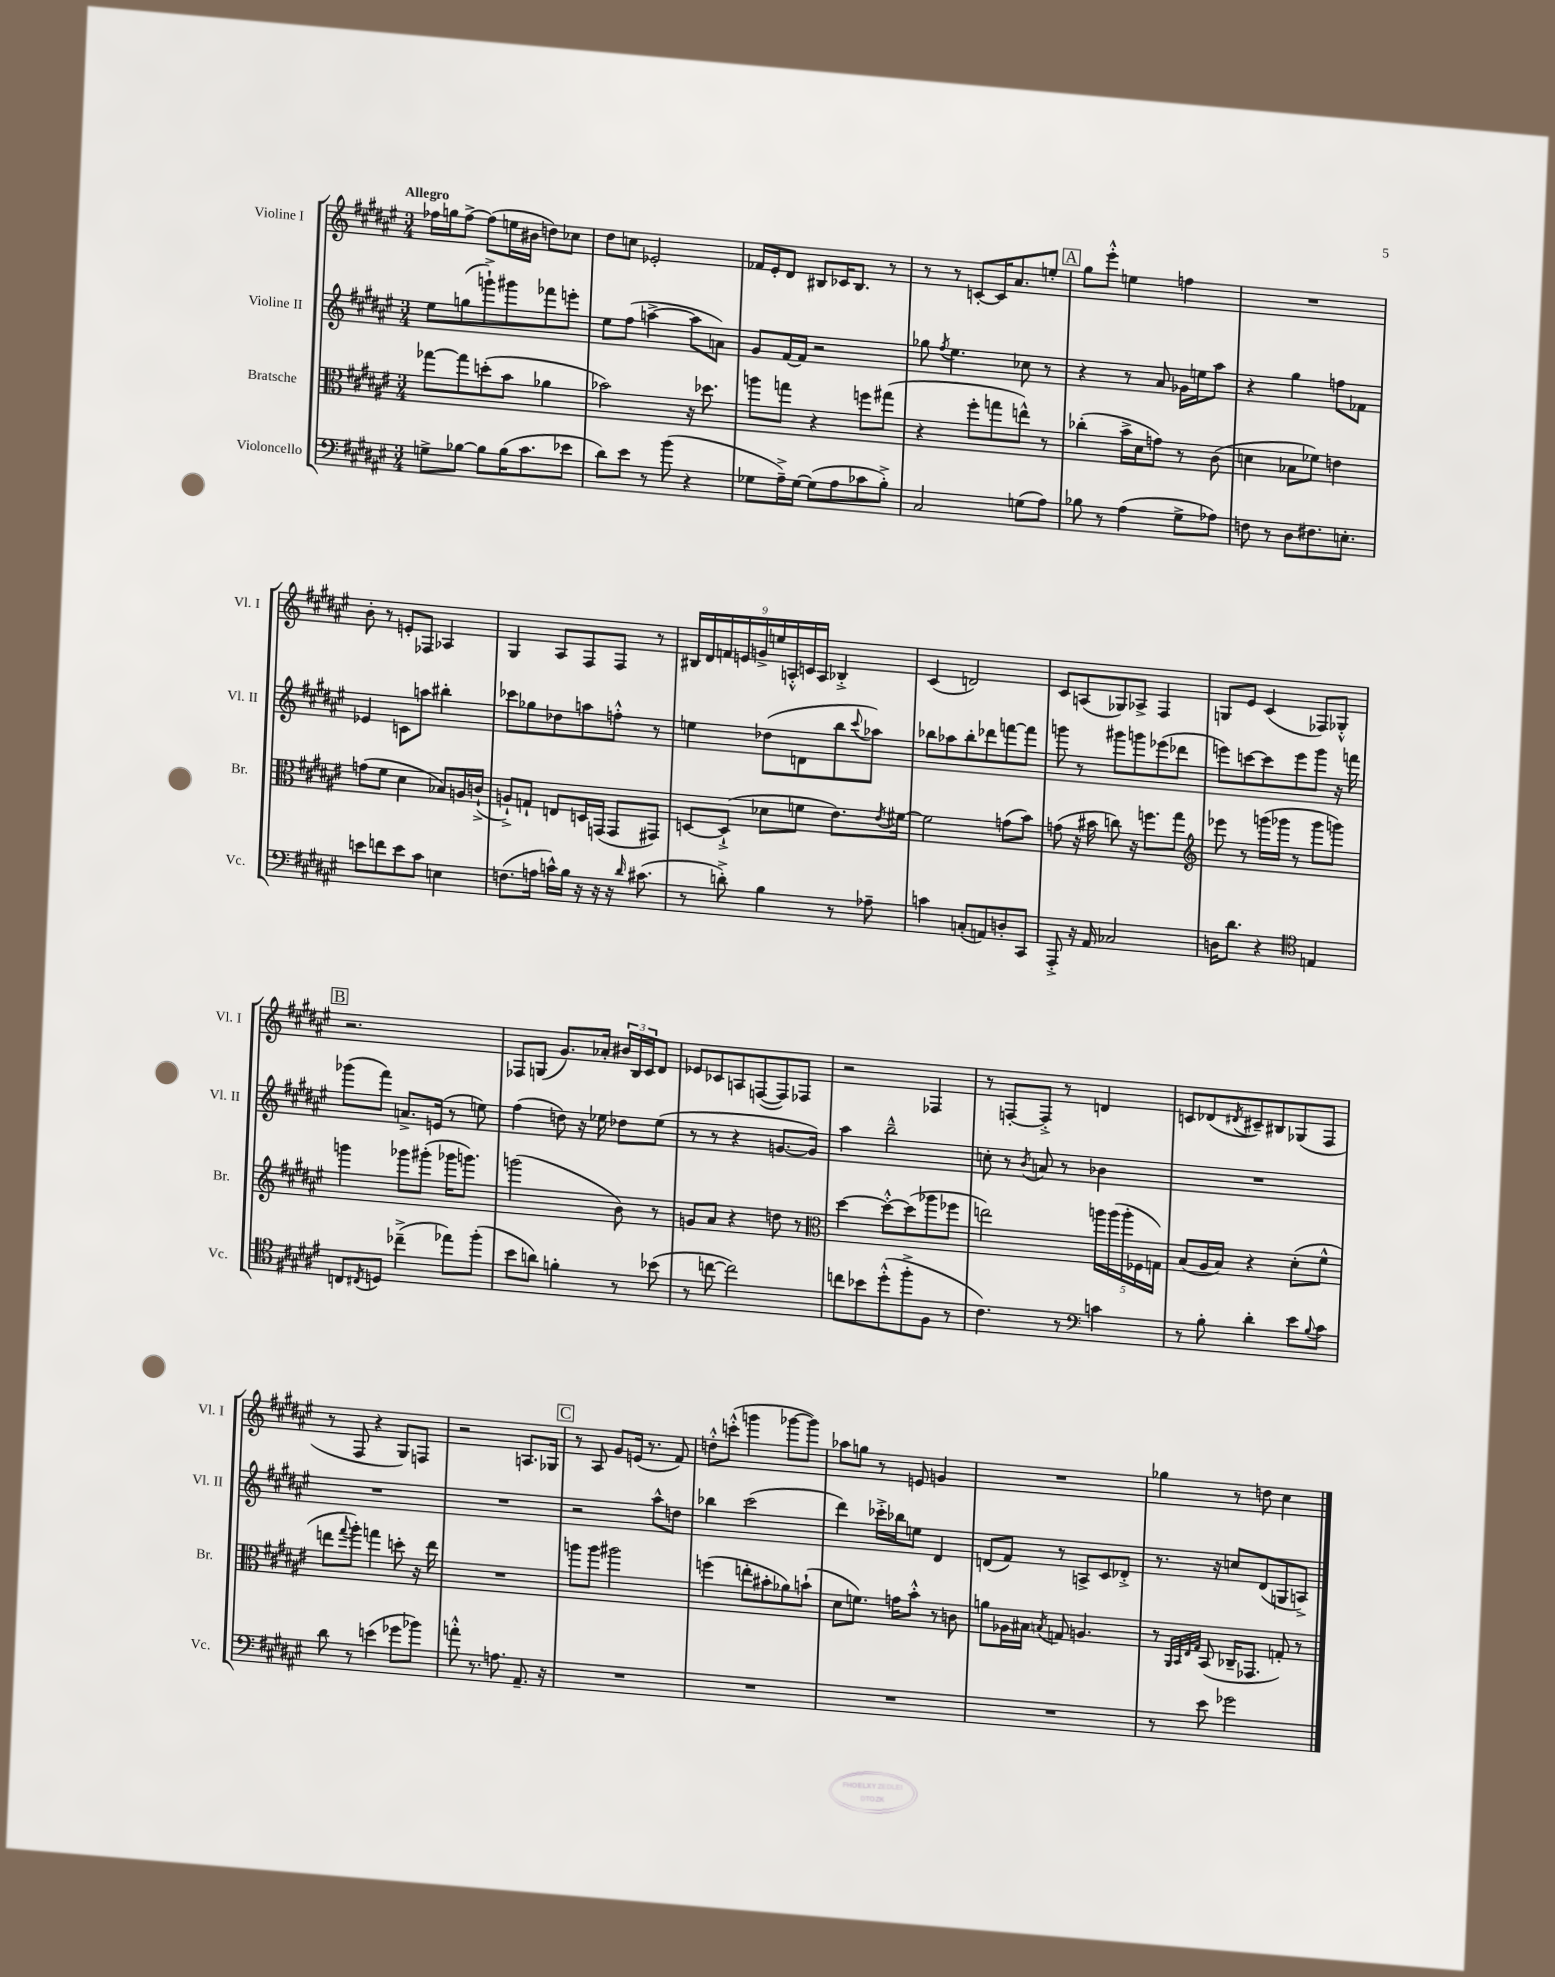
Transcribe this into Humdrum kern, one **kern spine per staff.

**kern	**kern	**kern	**kern
*part4	*part3	*part2	*part1
*staff4	*staff3	*staff2	*staff1
*I"Violoncello	*I"Bratsche	*I"Violine II	*I"Violine I
*I'Vc.	*I'Br.	*I'Vl. II	*I'Vl. I
*clefF4	*clefC3	*clefG2	*clefG2
*k[f#c#g#d#a#e#]	*k[f#c#g#d#a#e#]	*k[f#c#g#d#a#e#]	*k[f#c#g#d#a#e#]
*M3/4	*M3/4	*M3/4	*M3/4
=1	=1	=1	=1
!	!	!	!LO:TX:a:B:t=Allegro
8Gn^\L	[8gg-X\L	8ee#\L	16ff-X\LL
.	.	.	16ggn\J
[8B-X\J	8gg-\]	(8ggn\	[8ff-^\J
8B-\L]	(8ddn'\	8gggn`^\)	(8ff-\L]
(16B-\K	8b\J	8ggg#X\	16een\L
8.c#\	.	.	16b#X\JJ
.	4a-X\	8fff-X\	8ddn\L)
8e-X\J	.	8eeen'\J	8cc-X\J
=2	=2	=2	=2
8d#\L)	2b-X\)	8ee#\L	8dd#\L
8e#\J	.	(8ff#\J	8ccn\J
8r	.	[4aan^\	2e-X'/
(8b\	.	.	.
4r	16r	8aa\L]	.
.	8.dd-X\	.	.
.	.	8an\J)	.
=3	=3	=3	=3
8G-X\L	8aan\L	8g#/L	16f-X/LL
.	.	.	16e#'/J
16A#~^\L)	8ggn\J	[16f#/L	8d#/J
[16G-\JJ	.	16f#/JJ]	.
(8G-\L]	4r	2r	8B#X/L
8A#\	.	.	16c-X/K
.	.	.	8.B#/J
8c-X\	8ffn\L	.	.
8B'^\J)	(8gg#X\J	.	8r
=4	=4	=4	=4
2C#/	4r	8gg-X\	8r
.	.	8qff#/	.
.	.	4.ee#\	8r
.	8ff#'\L	.	[8cn'/L
.	8ggn\	.	16c/K]
.	.	.	8.a#/
(8Gn\L	8een^^\J)	8cc-X\	.
8A#\J)	8r	8r	8een'/J
!!LO:REH:place=s1:t=A
=5	=5	=5	=5
8B-X\	(4cc-X'\	4r	8gg#\L
8r	.	.	8eee#'^^\J
(4A#\	16b^\LL	8r	4een\
.	16d#\J	.	.
.	8gn\J)	8a#/	.
8G#^\L	8r	16g-X\LL	4ffn\
.	.	16een\J	.
8A-X\J)	(8c#\	8aa#\J	.
=6	=6	=6	=6
8Fn\	4dn\	4r	2.r
8r	.	.	.
8D#\L	8B-X\L	4gg#\	.
8.F#X\	8f-X\J)	.	.
.	4en\	8ffn\L	.
8.En'\J	.	.	.
.	.	8f-X\J	.
!!LO:LB:g=z
=7	=7	=7	=7
8en\L	(8gn\L	4e-X/	8b'\
8fn\	8f#\J	.	8r
8e\	4d#\	8cn\L	8en'/L
8c#\J	.	8aan\J	8F-X/J
4En\	8B-X/L)	4bb#X'\	4A-X/
.	16An/L	.	.
.	(16cn`^/JJ	.	.
=8	=8	=8	=8
(8.Fn\L	8An`^/L)	8ccc-X\L	4G#/
.	8Gn`/J	8gg-X\	.
16An\Jk	.	.	.
16cn^^\LL)	8En/L	8dd-X\	8A#/L
16B\JJ	.	.	.
16r	16Dn/L	8aan\	8F#/
16r	(16GGn/JJ	.	.
16r	8GG/L	8ffn'^^\J	8F#/J
16qqd#/	.	.	.
(8.c#X\	.	.	.
.	8GG#X/J)	8r	8r
=9	=9	=9	=9
8r	[8Dn/L	4een\	18B#X/LL
.	.	.	18d#/
.	.	.	18fn/
8dn'^\)	(8D`^/J]	.	.
.	.	.	18en/
.	.	.	18gn^/
4B\	8d-X\L	(8dd-X\L	.
.	.	.	18een/
.	.	.	18An'^^/
.	8fn\J	8dn\	.
.	.	.	18cn/
.	.	.	18A/JJ
8r	8.e#\L)	8bb\	4B-X'^/
.	.	8qqccc#/	.
8A-X~\	.	8aa-X\J)	.
.	8qe#/	.	.
.	[16f#X\Jk	.	.
=10	=10	=10	=10
4cn\	2f#\]	8bb-X\L	(4c#/
.	.	8aa-X\	.
(8Cn'/L	.	8bb-'\	2dn/)
8AAn/)	.	8ddd-X\	.
8Dn'/	(8gn\L	[8fffn\	.
8CC#/J	8b\J)	8fff\J]	.
=11	=11	=11	=11
8AAA#'^/	(8gn\	8gggn\	8c#/L
16r	16r	8r	(8An/
16AA#/	16b#X\	.	.
2C-X/	8ccn\)	8ggg#X\L	8G-X/)
.	16r	8gggn\	8A-X^/J
.	8.ffn\L	.	.
.	.	(8eee-X\	4F#/
.	8gg#\J	8ddd-X\J	.
=12	=12	=12	=12
*	*clefG2	*	*
16Dn\KL	8eee-X\	8eeen\L)	8Gn/L
8.d#\J	.	.	.
.	8r	[8cccn\	8e#/J
4r	(16gggn\LL	8ccc\]	(4c#/
.	16ggg-X\JJ	.	.
.	8r	8eee\	.
*clefC4	*	*	*
4En/	8ggg-\L	8ggg#\J	8F-X/L)
.	8gggn\J)	16r	8G-X'^^/J
.	.	16fffn\	.
!!LO:LB:g=z
!!LO:REH:place=s1:t=B
=13	=13	=13	=13
8Cn/L	4gggn\	(8ggg-X\L	2.r
8qC#X/	.	.	.
8Dn/J	.	8fff#\J)	.
(4cc-X~^\	8ggg-X\L	8.an^/L	.
.	(8ggg#X'\J	.	.
.	.	(16en/Jk	.
8ee-X\L)	16ggg-X\KL	8r	.
.	8.gggn\J)	.	.
(8ff#'\J	.	8een\)	.
=14	=14	=14	=14
8b\L	(2gggn\	(4ff#\	8F-X/L
8an\J)	.	.	(8Gn/J
4fn'\	.	8ddn\)	8.g#/L)
.	.	16r	.
.	.	16ee-X\	16a-X'/Jk
8r	8b\)	8dd-X\L	24b#X/LL
.	.	.	24B/
.	.	.	24c#/J
(8b-X\	8r	(8ee-\J	8d#/J
=15	=15	=15	=15
8r	8gn/L	8r	8e-X/L
[8ccn\	8a#/J	8r	8c-X/
2cc\])	4r	4r	8An/
.	.	.	([8Fn/
.	8ddn\	[8.gn/L	8F/])
.	8r	.	8F-X/J
.	.	16g/Jk])	.
=16	=16	=16	=16
*	*clefC3	*	*
8ccn\L	[4dd#\	4aa#\	2r
8b-X\	.	.	.
(8dd#'^^\	8dd#'^^\L_	2bb~^^\	.
8ff#'^\	(8dd#\]	.	.
8F#\J	8aa-X\	.	4F-X/
8r	8ff-X\J	.	.
=17	=17	=17	=17
4.c#\)	2een\)	8ccn'\	8r
.	.	8r	[8Fn'/L
.	.	8qb/	.
.	.	8an/	8F'^/J]
8r	.	8r	8r
*clefF4	*	*	*
4cn\	20aan\LL	4b-X\	4dn/
.	(20aa\	.	.
.	20aa'\	.	.
.	20F-X\	.	.
.	20Gn\JJ)	.	.
=18	=18	=18	=18
8r	(8B/L	2.r	8cn/L
8B'\	16A#/L	.	(8d-X/
.	16B/JJ)	.	.
.	.	.	8qd#X/
4d#'\	4r	.	8c#X~/)
.	.	.	8B#X/
8e#\L	(8d#'\L	.	(8G-X/
8qqB/	.	.	.
8c#\J	8f#^^\J	.	8F#/J
!!LO:LB:g=z
=19	=19	=19	=19
8d#\	8een\L	2.r	8r
.	8qqgg#/	.	.
8r	8aa#'\J)	.	8F#/
(4en\	4ggn\	.	4r
8g-X\L	8ddn'\	.	8G#/L)
8b-X\J)	16r	.	8Fn/J
.	16ee\	.	.
=20	=20	=20	=20
8an'^^\	2.r	2.r	2r
8.r	.	.	.
8.An\	.	.	.
8.AA#~/	.	.	8.An/L
16r	.	.	16G-X/Jk
!!LO:REH:place=s1:t=C
=21	=21	=21	=21
2.r	8aan\L	2r	8r
.	8aa\J	.	8A#/
.	2aa#X\	.	8g#/L
.	.	.	(16en/Jk
.	.	.	8.r
.	.	8aa#^^\L	.
.	.	8ddn\J	8f#/)
=22	=22	=22	=22
2.r	(4ffn\	4bb-X\	8ddn'^^\L
.	.	.	(8cccn'^^\J
.	8een'\L	(2ccc#\	4gggn\
.	8b#X'\	.	.
.	8a-X\)	.	[8ggg-X\L
.	(8bn`\J	.	8ggg-\J])
=23	=23	=23	=23
2.r	8d#\L	4ddd#\)	8aa-X\L
.	8.fn\J)	.	8ggn\J
.	.	16ccc-X'^\LL	8r
.	16gn\KL	16bb-X\J	.
.	8b'^^\J	8een\J	8en/
.	8r	4d#/	4gn/
.	8cn\	.	.
=24	=24	=24	=24
2.r	8an\L	(8dn/L	2.r
.	16A-X\L	8f#/J)	.
.	16B#X\JJ	.	.
.	8qBn/	.	.
.	8Gn/	8r	.
.	4.An/	8An^/L	.
.	.	8c#/	.
.	.	8d-X'^/J	.
=25	=25	=25	=25
8r	8r	8.r	4gg-X\
.	32qqAA#/LLL	.	.
.	32qqBB/	.	.
.	32qqE#/	.	.
.	32qqG#/JJJ	.	.
8e#\	(8BB/	.	.
.	.	16r	.
2g-X\	16C-X~/KL	8ccn/L	8r
.	8.GG-X/J	.	.
.	.	(8d#/	8ddn\
.	8Gn'/)	8Gn/	4cc#\
.	8r	8An^/J)	.
==	==	==	==
*-	*-	*-	*-
